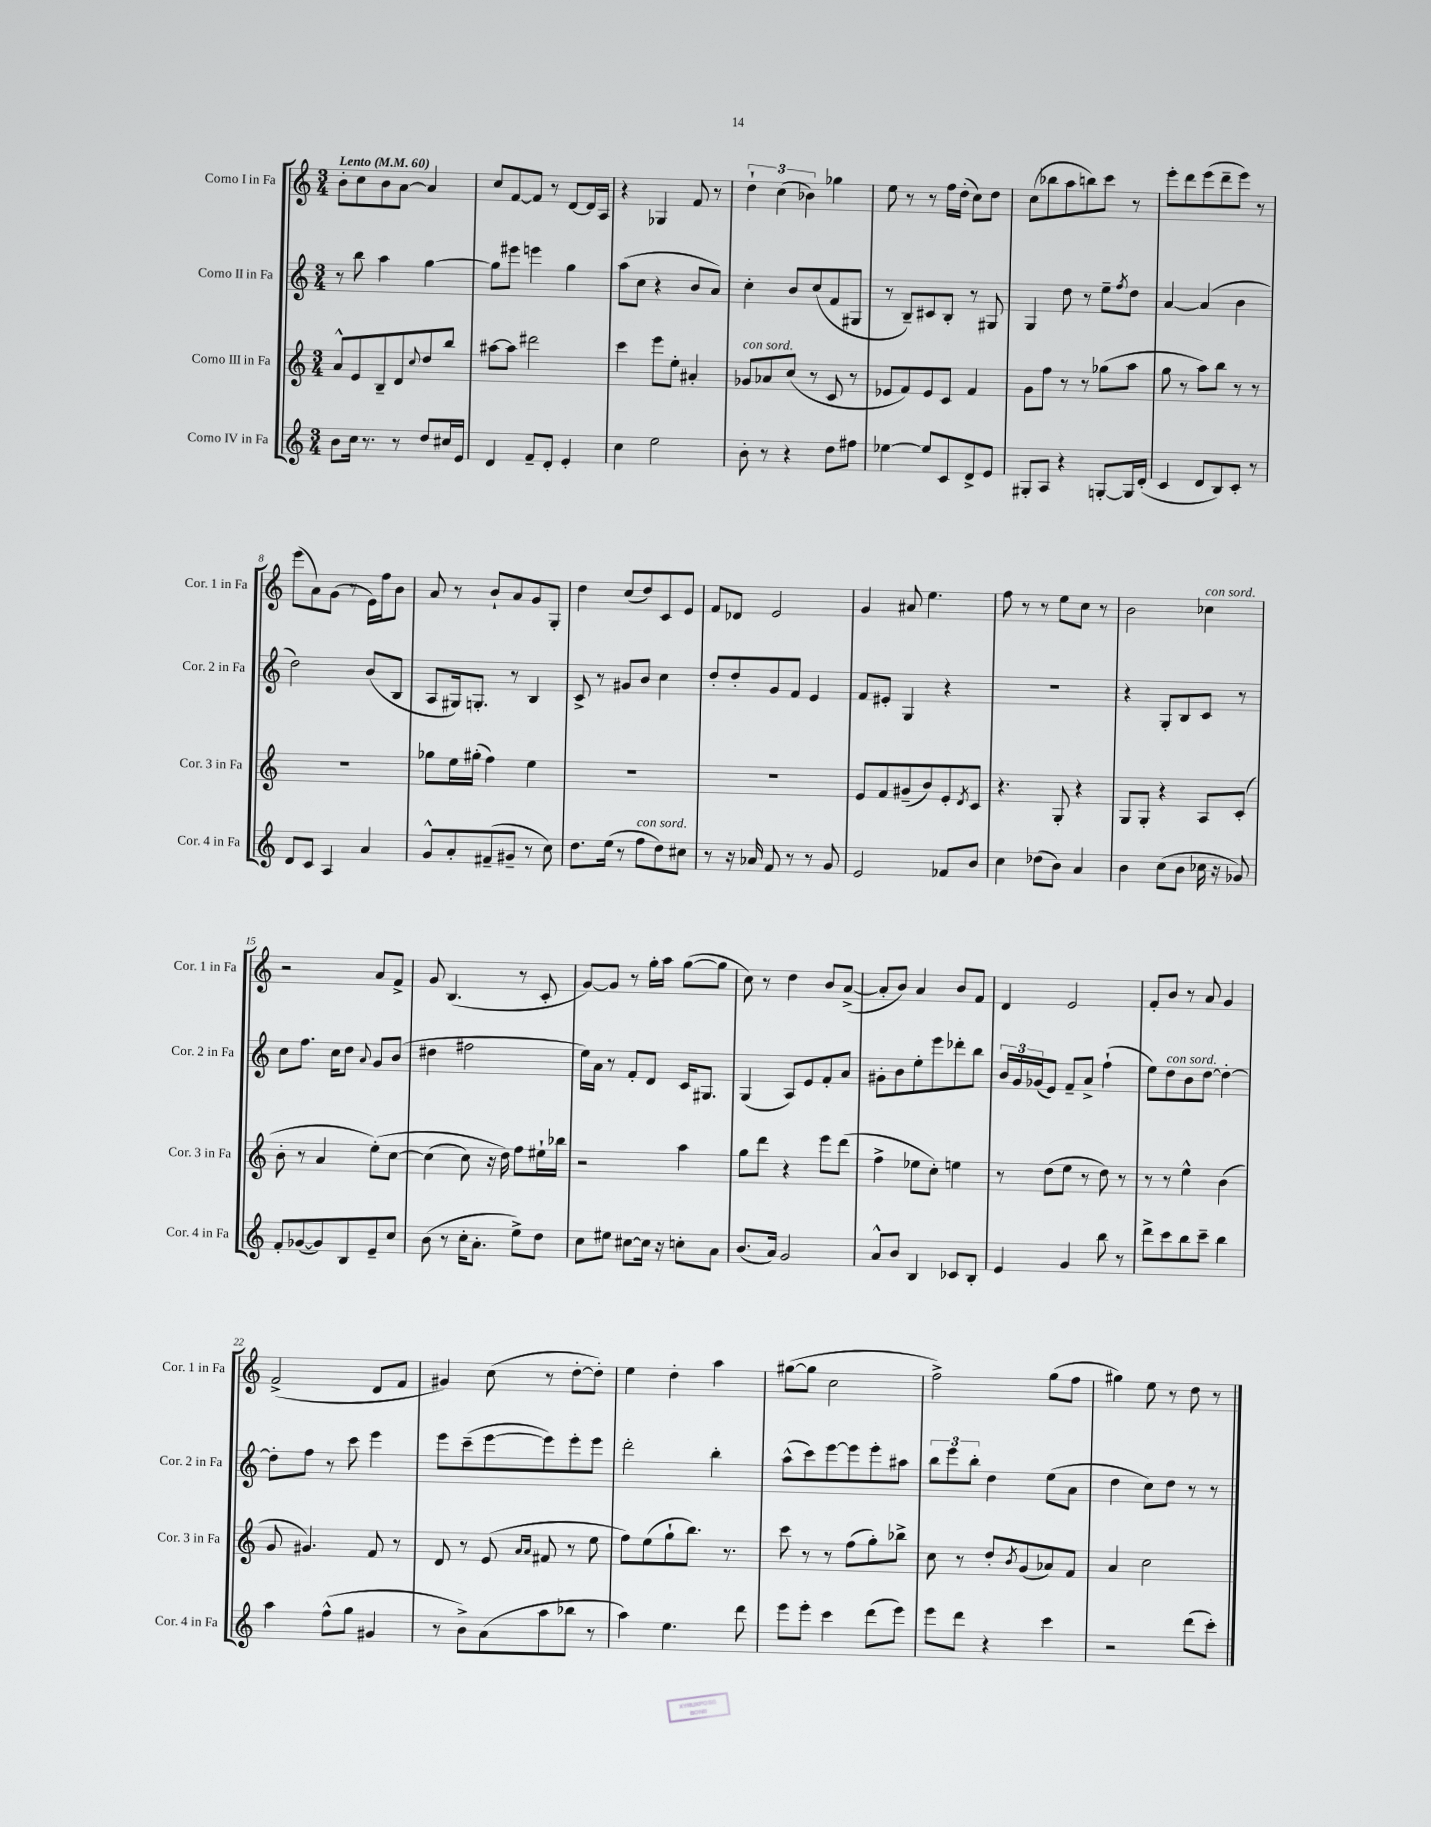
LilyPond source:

<<
\new StaffGroup <<
\new Staff = "s0" \with { instrumentName = "Corno I in Fa" shortInstrumentName = "Cor. 1 in Fa" } {
    \clef treble \key c \major \numericTimeSignature \time 3/4 \tempo "Lento" 4 = 60
    b'8-. c''8 b'8 a'8~ a'4 |
    c''8 f'8~ f'8 r8 d'8~ d'16 a16 |
    r4 ges4 f'8 r8 |
    \tuplet 3/2 { d''4-! c''4( bes'4) } ges''4 |
    e''8 r8 r8 f''16 d''16-.( c''8) d''8 |
    c''8( bes''8 a''8 b''8) c'''8 r8 |
    e'''8-. d'''8 e'''8( d'''8-- e'''8) r8 |
    e'''8( a'8) g'8( r8 e'16) f''16 b'8 |
    a'8 r8 b'8-! a'8 g'8 g8-. |
    d''4 c''8( d''8) c'8 e'8 |
    f'8 des'8 e'2 |
    g'4 ais'8 e''4. |
    f''8 r8 r8 e''8 c''8 r8 |
    b'2 ces''4^\markup { \italic "con sord." } |
    r2 a'8 f'8-> |
    g'8 b4.( r8 c'8-. |
    g'8~) g'8 r8 g''16-. a''16 g''8~( g''8 |
    c''8) r8 d''4 b'8 a'8~->( |
    a'8-. b'8) a'4 b'8 f'8 |
    d'4 e'2 |
    f'8-. b'8 r8 a'8 g'4 |
    f'2->( d'8 f'8 |
    gis'4) c''8( r8 d''8~-. d''8-.) |
    e''4 d''4-. a''4 |
    gis''8~( gis''8 c''2 |
    f''2->) g''8( f''8 |
    gis''4) e''8 r8 d''8 r8 \bar "|." |
}
\new Staff = "s1" \with { instrumentName = "Corno II in Fa" shortInstrumentName = "Cor. 2 in Fa" } {
    \clef treble \key c \major \numericTimeSignature \time 3/4
    r8 b''8 a''4 g''4~ |
    g''8 eis'''8 e'''4 g''4 |
    a''8( c''8 r4 b'8 a'8) |
    c''4-. b'8 c''8( f'8 gis8 |
    r8 b8--) cis'8 b8-. r8 gis8 |
    g4 d''8 r8 e''8-- \acciaccatura { f''8 } d''8 |
    a'4~ a'4( b'4 |
    d''2) b'8( b8 |
    a8 gis16) g8.-. r8 b4 |
    c'8-> r8 gis'8 b'8 c''4 |
    d''8-. d''8-. g'8 f'8 e'4 |
    f'8 eis'8-. g4 r4 |
    R2. |
    r4 g8-. b8 c'8 r8 |
    c''8 f''8. c''16 d''8 \appoggiatura { a'8 } g'8 b'8( |
    dis''4 fis''2 |
    e''16) a'16 r8 f'8-. d'8 c'16 gis8. |
    g4( a8) e'8 f'8-. a'8 |
    gis'8-. b'8 e''8-. e'''8 des'''8-. b''8 |
    \tuplet 3/2 { b'16 g'16 ges'16( } e'8) f'8-- a'8-> f''4-!( |
    e''8) d''8^\markup { \italic "con sord." } b'8 d''8~ d''4~-. |
    d''8-. f''8 r8 c'''8 e'''4 |
    e'''8 c'''8--( e'''8~ e'''8) e'''8-. e'''8 |
    d'''2-. b''4-. |
    a''8-^( c'''8) e'''8~ e'''8 e'''8-. ais''8 |
    \tuplet 3/2 { b''8 e'''8 b''8-. } d''4 e''8( a'8 |
    d''4 c''8) d''8 r8 r8 \bar "|." |
}
\new Staff = "s2" \with { instrumentName = "Corno III in Fa" shortInstrumentName = "Cor. 3 in Fa" } {
    \clef treble \key c \major \numericTimeSignature \time 3/4
    a'8-^ e'8 b8-- d'8 \appoggiatura { c''8 } d''8 b''8 |
    ais''8~ ais''8 dis'''2 |
    c'''4 e'''8 e''8-. ais'4-. |
    ges'8^\markup { \italic "con sord." } aes'8 c''8( r8 c'8 r8 |
    ees'8 f'8) ees'8 c'8 f'4 |
    g'8 f''8 r8 r8 ges''8( a''8 |
    g''8 r8 a''8) b''8 r8 r8 |
    R2. |
    ges''8 e''16 gis''16-.( f''4) e''4 |
    R2. |
    R2. |
    e'8 f'8 gis'8--( b'8) e'8-. \acciaccatura { d'8 } c'8 |
    r4. g8-. r4 |
    g8 g8-. r4 a8 c'8-.( |
    b'8-. r8 a'4 e''8-.)\( c''8~ |
    c''4( c''8) r16 d''16\) f''8 eis''16-! bes''16 |
    r2 a''4 |
    g''8 d'''8 r4 e'''8 d'''8( |
    f''4-> ees''8 c''8-.) e''4 |
    r8 d''8( e''8 r8 d''8) r8 |
    r8 r8 e''4-^ b'4( |
    g'8 gis'4.) f'8 r8 |
    d'8 r8 e'8( \grace { a'16 a'16 } fis'8 r8 e''8 |
    f''8) e''8( g''8-! b''8.) r8. |
    c'''8 r8 r8 f''8( g''8-.) bes''8-> |
    c''8 r8 d''8-. \acciaccatura { b'8 } g'8( aes'8) f'8 |
    a'4 c''2 \bar "|." |
}
\new Staff = "s3" \with { instrumentName = "Corno IV in Fa" shortInstrumentName = "Cor. 4 in Fa" } {
    \clef treble \key c \major \numericTimeSignature \time 3/4
    b'8 c''16 r8. r8 d''8 cis''16 e'16 |
    d'4 f'8-- d'8-. e'4-. |
    c''4 e''2 |
    b'8-. r8 r4 d''8 fis''8 |
    ees''4~ ees''8 c'8 d'8-> e'8 |
    gis8-. a8 r4 g8~-. g16 d'16-.( |
    c'4 d'8 b8) c'8-. r8 |
    d'8 c'8 a4 a'4 |
    g'8-^ a'8-. fis'8--( gis'8-- r8 c''8) |
    d''8. e''16( r8 f''8^\markup { \italic "con sord." } d''8) cis''8 |
    r8 r16 aes'16 f'8 r8 r8 g'8 |
    e'2 fes'8 b'8 |
    c''4 des''8( b'8) a'4 |
    b'4 c''8( b'8 ces''16 r16 ges'8) |
    f'8-. ges'8~( ges'8) b8 e'8-- c''8 |
    b'8( r8 c''16-. a'8.-. e''8->) d''8 |
    c''8 eis''8 cis''8~ cis''16 r16 c''8-. a'8 |
    b'8.( a'16) g'2 |
    a'8-^ b'8 b4 ces'8 b8-. |
    e'4 g'4 b''8 r8 |
    d'''8-> c'''8 b''8 c'''8-- b''4 |
    a''4 f''8-^( g''8 gis'4 |
    r8 b'8->) a'8( a''8 bes''8 r8 |
    a''4) e''4. d'''8 |
    e'''8 e'''8-. c'''4 d'''8( e'''8) |
    e'''8 d'''8 r4 c'''4 |
    r2 d'''8( c'''8-.) \bar "|." |
}
>>
>>
